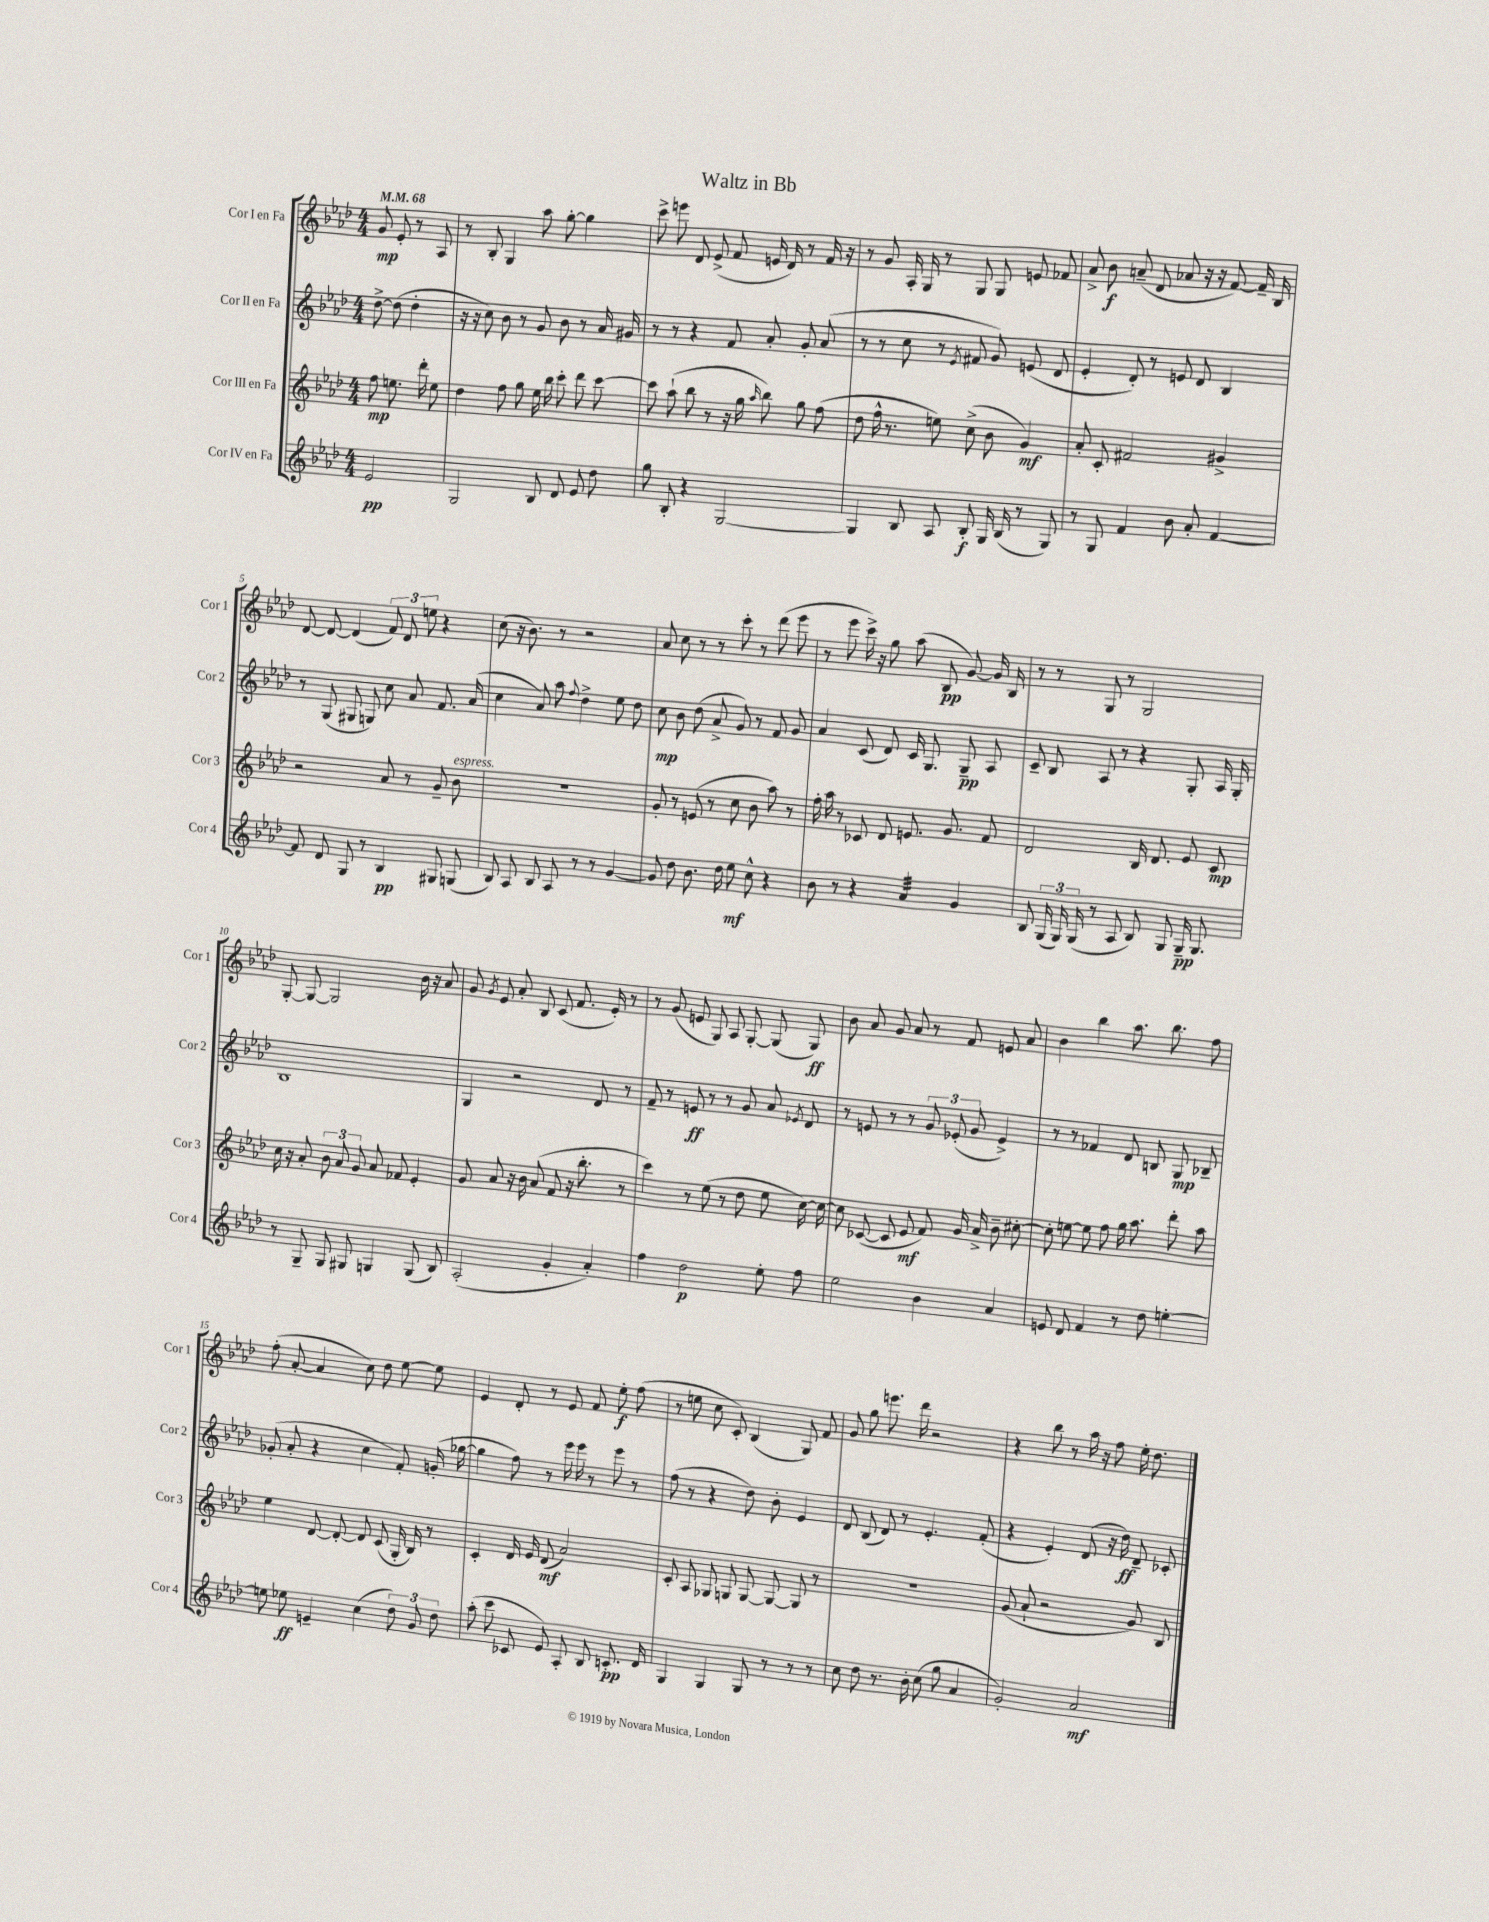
\header { title = "Waltz in Bb" }
<<
\new StaffGroup <<
\new Staff = "s0" \with { instrumentName = "Cor I en Fa" shortInstrumentName = "Cor 1" } {
    \clef treble \key aes \major \numericTimeSignature \time 4/4 \partial 2 \tempo 4 = 68
    \autoBeamOff g'8\mp ees'8-. r8 aes8 |
    r8 bes8-. g4 aes''8 g''8~-. g''4 |
    c'''8-> e'''8 des'8 ees'8->( f'8 e'16 des'16) r8 f'16 r16 |
    r8 g'8 aes16-. g16 r8 g8 g8 e'8 fes'8 |
    aes'8-> bes'8\f a'8--( des'8 aes'8 r16 r16 f'8~) f'16-- bes16 |
    des'8~ des'8~ des'4( \tuplet 3/2 { f'8) des'8 e''8 } r4 |
    c''8( r16 bes'8.) r8 r2 |
    aes'8 c''8 r8 r8 c'''8-. r8 des'''8( ees'''8 |
    r8 ees'''8 c'''16->) r16 g''8 aes''8( bes8\pp g'8~) g'16 bes16 |
    r8 r8 g8 r8 g2 |
    g8~-. g8~ g2 bes'16 r16 aes'8 |
    g'8 \acciaccatura { g'8 } ees'8 aes'8-. bes8 c'8( f'8. ees'16-.) r8 |
    r8 g'8( e'8 g8) aes8 g8~-. g8( g8\ff) |
    bes'8 aes'8 g'8 aes'8 r8 f'8 e'8 aes'8 |
    bes'4 bes''4 aes''8. bes''8. f''8 |
    f''8-.( aes'8~-. aes'4 c''8) des''8 ees''8~ ees''8 |
    ees'4 des'8-. r8 ees'8 f'8 ees''8-.\f f''8( |
    r8 e''8 c''8 c'8-.) bes4( g8) f'8 |
    g'8 g''8 e'''8. des'''16 r2 |
    r4 bes''8 r8 aes''16 r16 f''8 ees''16-. des''8. \bar "|." |
}
\new Staff = "s1" \with { instrumentName = "Cor II en Fa" shortInstrumentName = "Cor 2" } {
    \clef treble \key aes \major \numericTimeSignature \time 4/4 \partial 2
    \autoBeamOff des''8~-> des''8( des''4-. |
    r16 r16 c''8) bes'8 r8 g'8 bes'8 r8 aes'16 gis'16 |
    r8 r8 r4 f'8 aes'8-. g'8-. aes'8( |
    r8 r8 c''8 r8 \acciaccatura { ees'8 } fis'8 g'8) e'8( des'8 |
    ees'4-. des'8-.) r8 e'8 des'8 bes4 |
    r8 g8( gis8 g8) c''8 aes'8 f'8. aes'16( |
    c''4 aes'8) aes''8 \appoggiatura { f''8 } des''4-> ees''8 des''8 |
    c''8\mp bes'8 des''8( aes'8-> g'8) r8 f'8 g'8 |
    aes'4 c'8( des'8) c'16 g8. g8--\pp aes8 |
    c'8-- bes8 aes8 r8 r4 g8-. aes16 g16-. |
    bes1 |
    g4 r2 des'8 r8 |
    f'8-- r8 e'8\ff r8 r8 g'8 aes'8 \acciaccatura { ees'8 } des'8 |
    r8 e'8 r8 r8 \tuplet 3/2 { g'8 ees'8-.( g'8 } ees'4->) |
    r8 r8 fes'4 des'8 b8 g8\mp bes8-- |
    ges'8-.( aes'8-. r4 c''4 f'8-.) g'16-.( ges''16~ |
    ges''4 f''8) r8 ees'''16 ees'''16 r8 ees'''8 r8 |
    f''8( r8 r4 des''8) bes'8-. ees'4 |
    des'8 bes8( des'8) r8 ees'4.-. f'8-.( |
    r4 ees'4-.) des'8( r16 des''16\ff) des'8-- ces'8-. \bar "|." |
}
\new Staff = "s2" \with { instrumentName = "Cor III en Fa" shortInstrumentName = "Cor 3" } {
    \clef treble \key aes \major \numericTimeSignature \time 4/4 \partial 2
    \autoBeamOff f''8\mp e''8. des'''16-. e''8 |
    des''4 f''8 g''8 ees''16 bes''16 c'''8-. des'''8 c'''8~ |
    c'''8 aes''8-!( bes''8 r8 r16 g''16 \grace { aes''16 } bes''8) g''8 f''8( |
    des''8 f''16-^ r8. e''8) c''8->( bes'8 g'4\mf) |
    aes'8-. c'8-. fis'2 gis'4-> |
    r2 aes'8 r8 g'8-- bes'8^\markup { \italic "espress." } |
    R1 |
    g'8-. r8 e'8( r8 c''8 bes'8 aes''8) r8 |
    f''16-. aes''16 r8 ces'8 des'8 e'8. g'8. f'8 |
    des'2 bes16 des'8. ees'8 c'8\mp |
    c''16 r16 aes'8-. \tuplet 3/2 { bes'8 aes'8 g'8 } aes'8 fes'8 ees'4-. |
    g'8 aes'8 r16 bes'16 aes'8( f'8 r16 bes''8.-. r8 |
    c'''4) r8 ees''8( r8 des''8 ees''8 c''16~) c''16~ |
    c''8 ces'8~( ces'8 ees'8\mf f'8) g'16 aes'16-> bes'8-- cis''8~-. |
    cis''8-. e''8~ e''8 f''8 g''16 aes''8. des'''8-. aes''8 |
    ees''4 des'8~ des'8~-. des'8 c'8( g16-. bes16) r8 |
    c'4-. des'16 ees'16 des'8\mf( aes'2) |
    c'8-. aes8 ges8 g8 g8~ g8~ g8 r8 |
    R1 |
    g'8( aes'8-! r2 g'8) bes8 \bar "|." |
}
\new Staff = "s3" \with { instrumentName = "Cor IV en Fa" shortInstrumentName = "Cor 4" } {
    \clef treble \key aes \major \numericTimeSignature \time 4/4 \partial 2
    \autoBeamOff ees'2\pp |
    g2 bes8 des'8 ees'8 des''8 |
    g''8 bes8-. r4 g2~ |
    g4 bes8 aes8 bes8-.\f g16 bes16( r8 g8) |
    r8 g8 f'4 bes'8 aes'8-. f'4~ |
    f'8 des'8 g8 r8 bes4\pp gis8 g8( |
    bes8) aes8 bes8 aes8 r8 r8 g'4~ |
    g'8 des''8 bes'8. des''16 ees''8\mf c''8-^ r4 |
    bes'8 r8 r4 aes'4:32 g'4 |
    bes8 \tuplet 3/2 { g16( g16) g16( } r8 aes8 bes8) g8 g16--\pp g8. |
    r8 g8-- g8 gis8 g4 g8( bes8) |
    aes2-.( g'4-. aes'4-.) |
    f''4 des''2\p ees''8-. f''8 |
    ees''2 bes'4 aes'4 |
    e'8 des'8 f'4 r8 des''8 e''4~-. |
    e''8 ees''8\ff e'4-- c''4( \tuplet 3/2 { des''8) g'8 des''8 } |
    aes''8-.( c'''8 ces'8 ees'8) aes8-. bes8 c'8.-.\pp des'16 |
    g4 g4 g8 r8 r8 r8 |
    c''8 des''8 r8. bes'16-. c''8( g''8 aes'4 |
    g'2-.) aes'2\mf \bar "|." |
}
>>
>>
